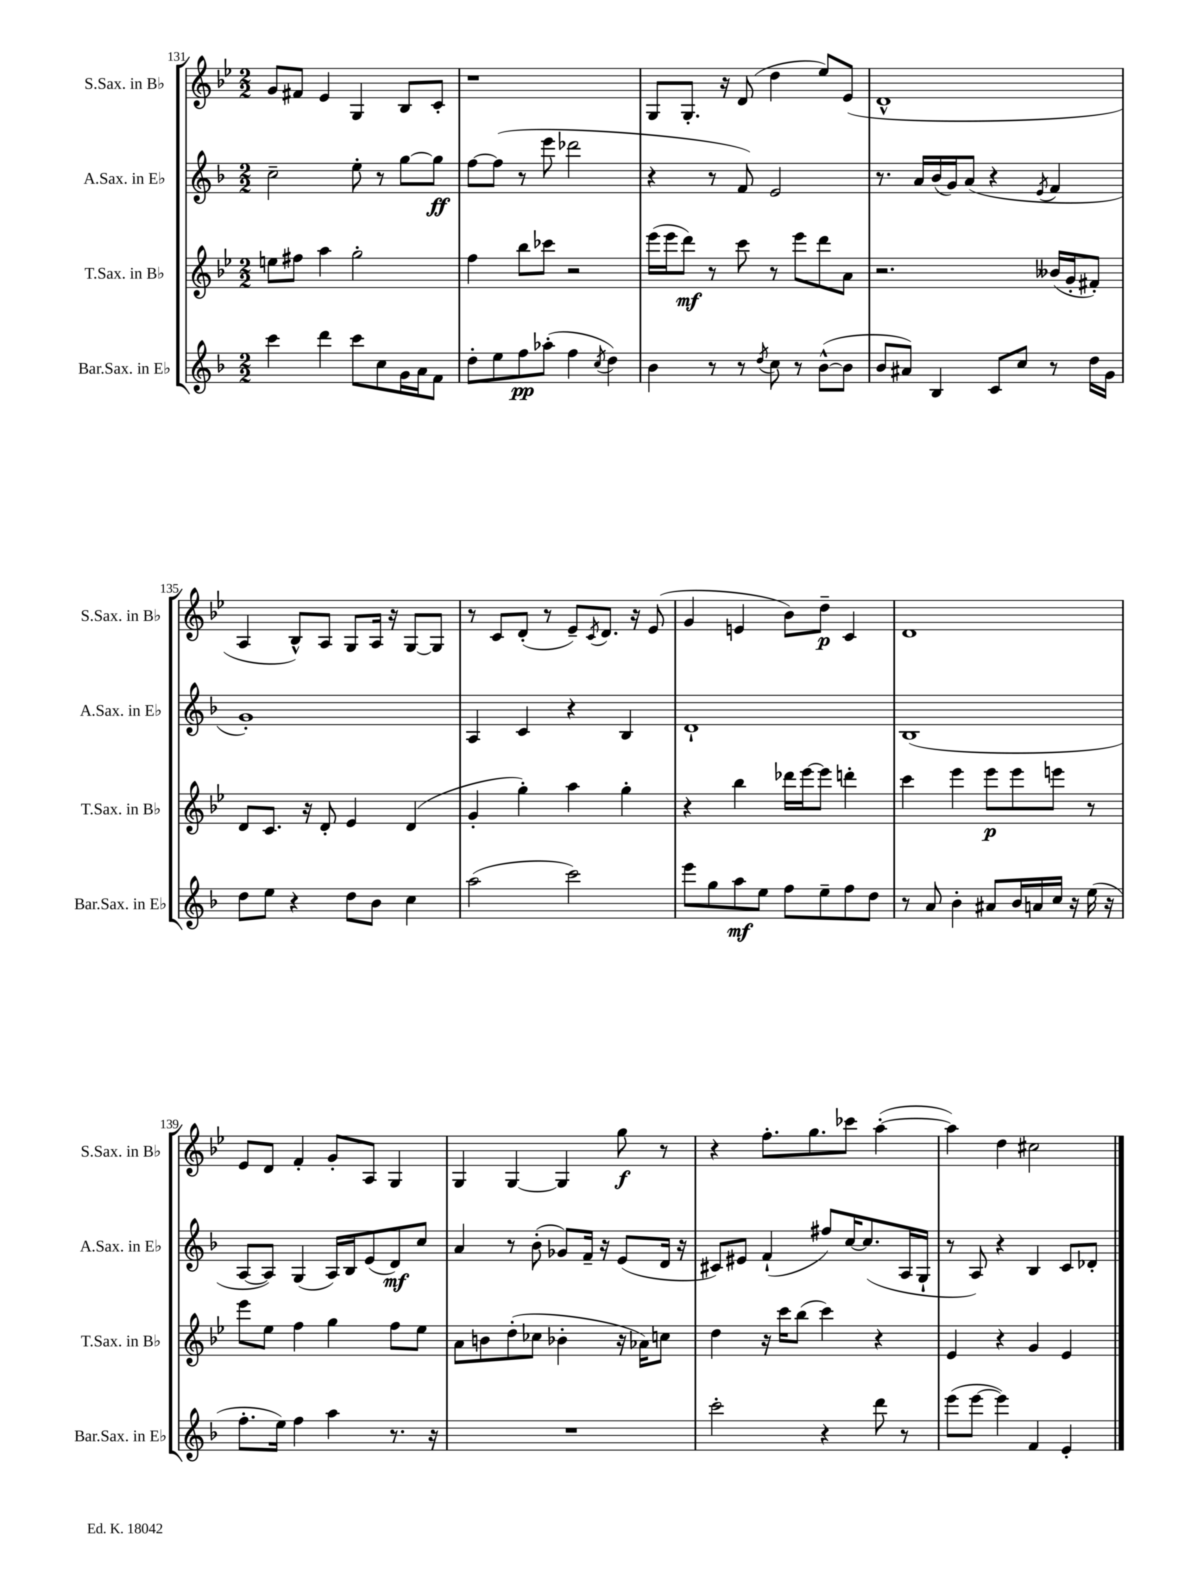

**kern	**kern	**kern	**kern
*staff4	*staff3	*staff2	*staff1
*clefG2	*clefG2	*clefG2	*clefG2
*k[b-]	*k[b-e-]	*k[b-]	*k[b-e-]
*M2/2	*M2/2	*M2/2	*M2/2
4ccc	8ee	2cc~	8g
.	8ff#	.	8f#
4ddd	4aa	.	4e-
8ccc	2gg'	8ee'	4G
8cc	.	8r	.
16g	.	[8gg	8B-
16a	.	.	.
8f	.	8gg]	8c'
=	=	=	=
8dd'	4ff	[8ff	1r
8ee	.	(8ff]	.
8ff	8bb-	8r	.
(8aa-'	8ccc-	8eee	.
4ff	2r	2ddd-	.
8qcc	.	.	.
4dd)	.	.	.
=	=	=	=
4b-	(16eee-	4r	8G
.	16eee-	.	.
.	8ddd)	.	8.G'
8r	8r	8r	.
.	.	.	16r
8r	8ccc	8f)	(8d
8qdd	.	.	.
8cc	8r	2e	4dd
8r	8eee-	.	.
([8b-^^	8ddd	.	8ee-)
8b-]	8a	.	(8e-
=	=	=	=
8b-	2.r	8.r	1d^^
8a#)	.	.	.
.	.	16a	.
4B-	.	(16b-	.
.	.	16g)	.
.	.	(8a	.
8c	.	4r	.
8cc	.	.	.
.	.	8qe	.
8r	(16b--	4f	.
.	16g'	.	.
16dd	8f#')	.	.
16g	.	.	.
=	=	=	=
8dd	8d	1g')	4A
8ee	8.c	.	.
4r	.	.	8B-^^)
.	16r	.	.
.	8d'	.	8A
8dd	4e-	.	8G
8b-	.	.	16A
.	.	.	16r
4cc	(4d	.	[8G
.	.	.	8G]
=	=	=	=
(2aa	4g'	4A	8r
.	.	.	8c
.	4gg')	4c	(8d'
.	.	.	8r
2ccc)	4aa	4r	8e-~)
.	.	.	8qc
.	.	.	8.d
.	4gg'	4B-	.
.	.	.	16r
.	.	.	(8e-
=	=	=	=
8eee	4r	1d`	4g
8gg	.	.	.
8aa	4bb-	.	4e
8ee	.	.	.
8ff	16ddd-	.	8b-)
.	[16eee-	.	.
8ee~	8eee-]	.	8dd~
8ff	4ddd'	.	4c
8dd	.	.	.
=	=	=	=
8r	4ccc	(1B-	1d
8a	.	.	.
4b-'	4eee-	.	.
8a#	8eee-	.	.
16b-	8eee-	.	.
16a	.	.	.
16cc	8eee	.	.
16r	.	.	.
(16ee	8r	.	.
16r	.	.	.
=	=	=	=
8.ff'	8eee-	[8A	8e-
.	8ee-	8A])	8d
16ee)	.	.	.
4ff	4ff	(4G	4f'
4aa	4gg	16A)	8g'
.	.	16B-	.
.	.	(8e	8A
8.r	8ff	8d)	4G
.	8ee-	8cc	.
16r	.	.	.
=	=	=	=
1r	8a	4a	4G
.	8b	.	.
.	(8dd'	8r	[4G
.	8cc-	(8b-'	.
.	4b-'	8g-)	4G]
.	.	16f~	.
.	.	16r	.
.	16r	(8e	8gg
.	16a-)	.	.
.	8cc	16d	8r
.	.	16r	.
=	=	=	=
2ccc'	4dd	8c#)	4r
.	.	8e#	.
.	16r	(4f`	8.ff'
.	16ccc	.	.
.	(8bb-	.	.
.	.	.	8.gg
4r	4ccc)	8ff#)	.
.	.	[16cc	8ccc-
.	.	(8.cc]	.
8ddd	4r	.	([4aa'
8r	.	16A	.
.	.	16G`	.
=	=	=	=
(8eee	4e-	8r	4aa])
[8eee	.	8A)	.
4eee])	4r	4r	4dd
4f	4g	4B-	2cc#
4e'	4e-	8c	.
.	.	8d-'	.
==	==	==	==
*-	*-	*-	*-
